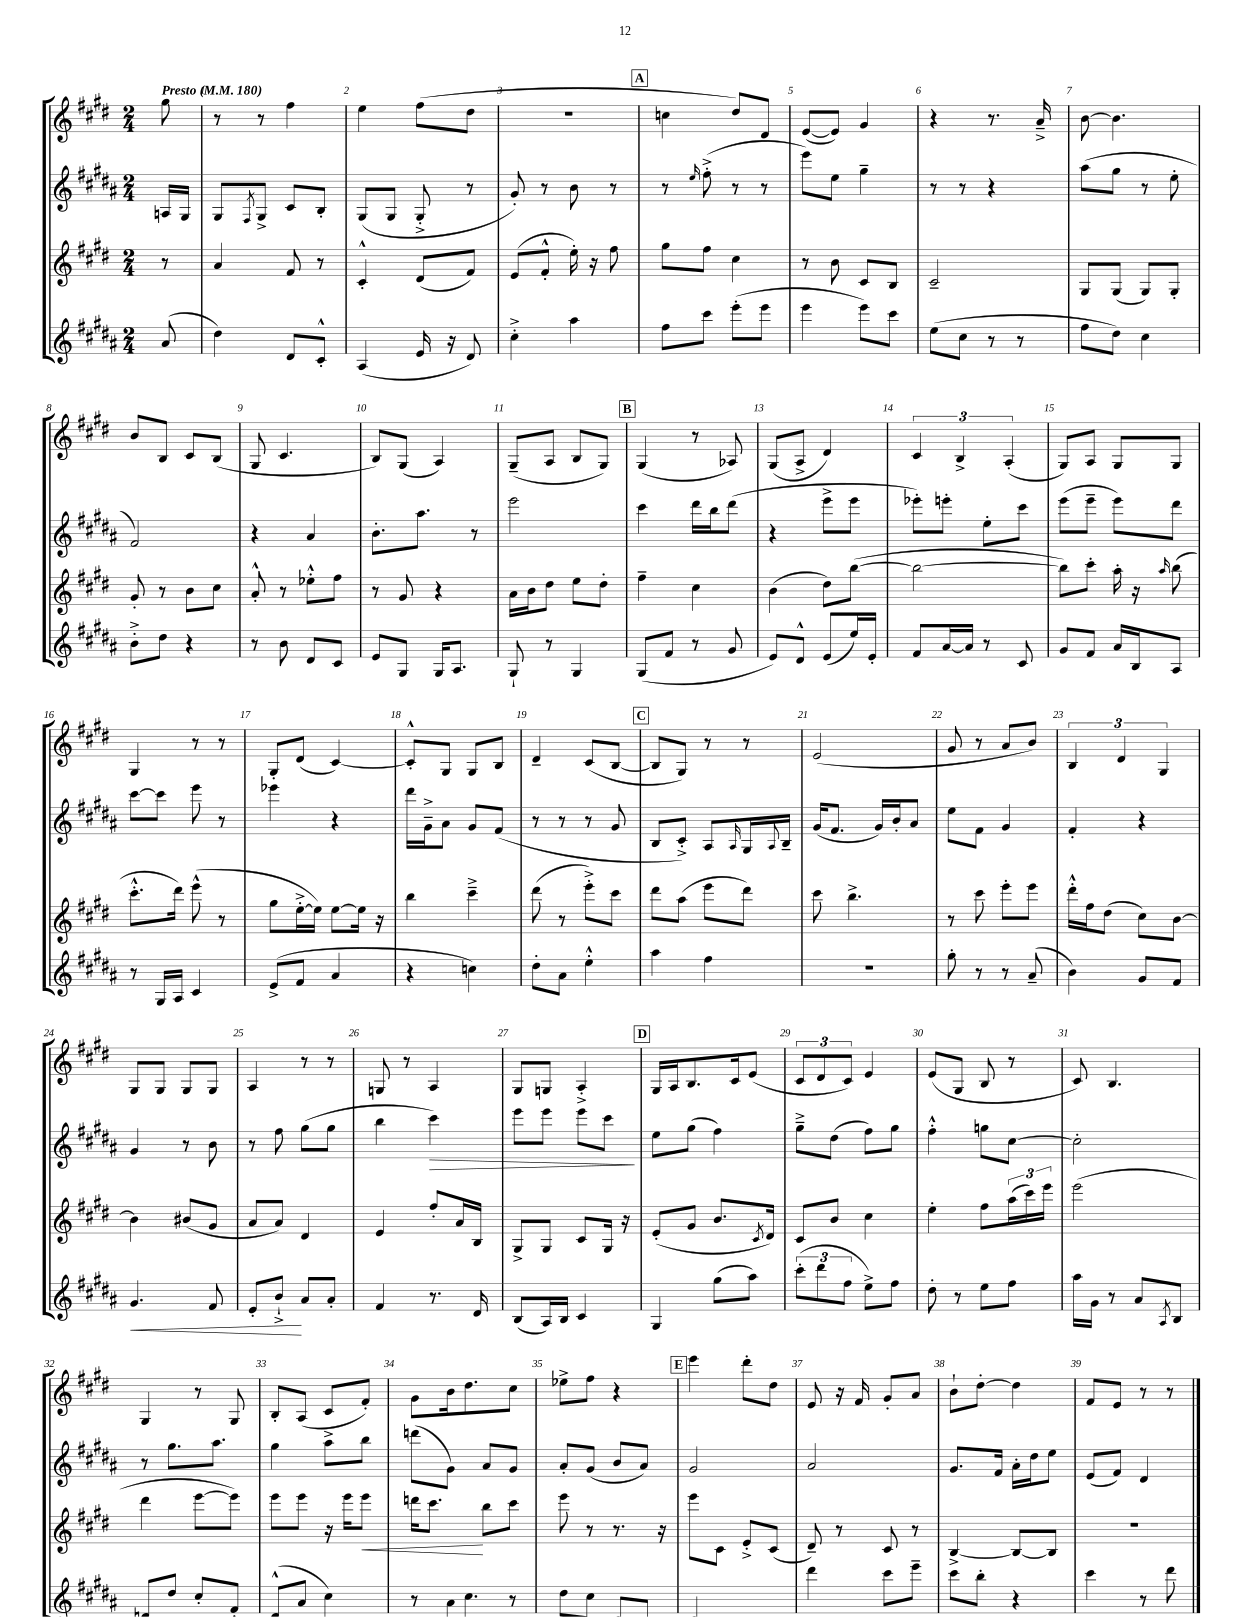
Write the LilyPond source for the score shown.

<<
\new StaffGroup <<
\new Staff = "s0" {
    \clef treble \key e \major \numericTimeSignature \time 2/4 \partial 8 \tempo "Presto" 4 = 180
    gis''8 |
    r8 r8 fis''4 |
    e''4 fis''8( dis''8 |
    r2 |
    \mark \markup { \box "A" } c''4 dis''8) dis'8 |
    e'8~( e'8) gis'4 |
    r4 r8. a'16---> |
    b'8~ b'4. |
    b'8 b8 cis'8 b8( |
    gis8 cis'4. |
    b8) gis8( a4) |
    gis8--( a8 b8 gis8) |
    \mark \markup { \box "B" } gis4( r8 aes8) |
    gis8( a8-> dis'4) |
    \tuplet 3/2 { cis'4 b4-> a4-.( } |
    gis8) a8 gis8 gis8 |
    gis4 r8 r8 |
    gis8-. dis'8( cis'4~) |
    cis'8-.-^ gis8 gis8 b8 |
    dis'4-- cis'8( b8~ |
    \mark \markup { \box "C" } b8 gis8) r8 r8 |
    e'2( |
    gis'8 r8 a'8 b'8) |
    \tuplet 3/2 { b4 dis'4 gis4 } |
    gis8 gis8 gis8 gis8 |
    a4 r8 r8 |
    g8 r8 a4 |
    gis8 g8 a4-.-> |
    \mark \markup { \box "D" } gis16 a16 b8. cis'16 e'8( |
    \tuplet 3/2 { cis'8 dis'8 cis'8) } e'4 |
    e'8( gis8 b8 r8 |
    cis'8) b4. |
    gis4 r8 gis8 |
    b8-. a8( cis'8 fis'8-.) |
    gis'8 b'16 dis''8. cis''8 |
    ees''8-> fis''8 r4 |
    \mark \markup { \box "E" } e'''4 dis'''8-. dis''8 |
    e'8 r16 fis'16 gis'8-. a'8 |
    b'8-! dis''8~-. dis''4 |
    fis'8 e'8 r8 r8 \bar "|." |
}
\new Staff = "s1" {
    \clef treble \key b \major \numericTimeSignature \time 2/4 \partial 8
    a16 gis16 |
    gis8 \acciaccatura { fis8 } gis8-> cis'8 b8-. |
    gis8( gis8 gis8-.-> r8 |
    gis'8-.) r8 b'8 r8 |
    \mark \markup { \box "A" } r8 \grace { e''16 } fis''8-.->( r8 r8 |
    e'''8) e''8 gis''4-- |
    r8 r8 r4 |
    ais''8( gis''8 r8 e''8-. |
    fis'2) |
    r4 ais'4 |
    b'8.-. ais''8. r8 |
    e'''2 |
    \mark \markup { \box "B" } cis'''4 dis'''16 b''16 dis'''8( |
    r4 e'''8-> e'''8 |
    ees'''8-.) e'''8-. e''8-. cis'''8 |
    e'''8( e'''8-- e'''8) dis'''8 |
    cis'''8~ cis'''8 e'''8 r8 |
    ees'''4 r4 |
    dis'''16 gis'16---> ais'8 gis'8 fis'8( |
    r8 r8 r8 gis'8 |
    \mark \markup { \box "C" } b8 cis'8-.->) ais8 \grace { ais16 } gis16 \appoggiatura { ais8 } b16-- |
    gis'16( fis'8. gis'16) b'16-. ais'8 |
    e''8 fis'8 gis'4 |
    fis'4-. r4 |
    gis'4 r8 b'8 |
    r8 fis''8 gis''8( gis''8 |
    b''4 cis'''4\>) |
    e'''8 e'''8 e'''8 cis'''8\! |
    \mark \markup { \box "D" } e''8 gis''8( fis''4) |
    gis''8---> dis''8( fis''8) gis''8 |
    fis''4-.-^ g''8 cis''8~ |
    cis''2-. |
    r8 gis''8. ais''8. |
    gis''4 ais''8-> b''8 |
    d'''8( gis'8) ais'8 gis'8 |
    ais'8-. gis'8( b'8 ais'8) |
    \mark \markup { \box "E" } gis'2 |
    ais'2 |
    gis'8. fis'16 ais'16-. dis''16 e''8 |
    e'8( fis'8) dis'4 \bar "|." |
}
\new Staff = "s2" {
    \clef treble \key e \major \numericTimeSignature \time 2/4 \partial 8
    r8 |
    a'4 fis'8 r8 |
    cis'4-.-^ dis'8( fis'8) |
    e'8( fis'8-.-^ e''16-.) r16 fis''8 |
    \mark \markup { \box "A" } gis''8 fis''8 cis''4 |
    r8 b'8 cis'8 b8 |
    cis'2-- |
    gis8 gis8( gis8) gis8-. |
    gis'8-. r8 b'8 cis''8 |
    a'8-.-^ r8 ees''8-.-^ fis''8 |
    r8 gis'8 r4 |
    a'16 b'16 dis''8 e''8 dis''8-. |
    \mark \markup { \box "B" } fis''4-- cis''4 |
    b'4( dis''8) b''8~( |
    b''2~ |
    b''8) cis'''8-. a''16-. r16 \grace { a''16 } b''8( |
    cis'''8.-.-^ dis'''16) e'''8-^( r8 |
    gis''8 e''16~-.-> e''16) e''8~ e''16 r16 |
    b''4 cis'''4---> |
    dis'''8( r8 e'''8-.->) cis'''8 |
    \mark \markup { \box "C" } dis'''8 a''8( e'''8 dis'''8) |
    cis'''8 b''4.-> |
    r8 cis'''8 e'''8-. e'''8 |
    dis'''16-.-^ fis''16 dis''8( cis''8) b'8~ |
    b'4 bis'8( gis'8 |
    a'8 a'8) dis'4 |
    e'4 fis''8-. a'16 b16 |
    gis8-> gis8 cis'8 gis16 r16 |
    \mark \markup { \box "D" } e'8-.( gis'8 b'8. \acciaccatura { cis'8 } dis'16) |
    cis'8 b'8 cis''4 |
    e''4-. fis''8 \tuplet 3/2 { a''16( cis'''16) e'''16 } |
    e'''2( |
    dis'''4 e'''8~ e'''8) |
    e'''8 e'''8 r16 e'''16 e'''8\< |
    d'''16 cis'''8.\! b''8 cis'''8 |
    e'''8 r8 r8. r16 |
    \mark \markup { \box "E" } e'''8 cis'8 e'8-.-> cis'8( |
    dis'8--) r8 cis'8 r8 |
    b4~-> b8~ b8 |
    r2 \bar "|." |
}
\new Staff = "s3" {
    \clef treble \key b \major \numericTimeSignature \time 2/4 \partial 8
    ais'8( |
    dis''4) dis'8 cis'8-.-^ |
    ais4( e'16 r16 dis'8) |
    cis''4-.-> ais''4 |
    \mark \markup { \box "A" } fis''8 cis'''8 e'''8-.( e'''8 |
    e'''4 e'''8) cis'''8 |
    e''8( cis''8 r8 r8 |
    fis''8 dis''8) cis''4 |
    b'8-.-> dis''8 r4 |
    r8 b'8 dis'8 cis'8 |
    e'8 gis8 gis16 ais8. |
    gis8-! r8 gis4 |
    \mark \markup { \box "B" } gis8( fis'8 r8 gis'8 |
    e'8) dis'8-^ e'8( e''16) e'16-. |
    fis'8 ais'16~ ais'16 r8 cis'8 |
    gis'8 fis'8 ais'16 b16 ais8 |
    r8 gis16 ais16 cis'4 |
    e'8->( fis'8 ais'4 |
    r4 c''4) |
    dis''8-. ais'8 e''4-.-^ |
    \mark \markup { \box "C" } ais''4 fis''4 |
    R2 |
    gis''8-. r8 r8 ais'8--( |
    b'4) gis'8 fis'8 |
    gis'4.\< fis'8 |
    e'8-. b'8-!->\! ais'8 ais'8-. |
    fis'4 r8. dis'16 |
    b8( ais16) b16 cis'4 |
    \mark \markup { \box "D" } gis4 gis''8( ais''8) |
    \tuplet 3/2 { cis'''8-.( dis'''8 fis''8 } e''8->) fis''8 |
    dis''8-. r8 e''8 fis''8 |
    ais''16 gis'16 r8 ais'8 \acciaccatura { ais8 } b8 |
    d'8->( dis''8 cis''8-. fis'8-.) |
    dis'8---^( ais'8 cis''4) |
    r8 ais'16 cis''8. r8 |
    dis''8 cis''8 cis'8 b8 |
    \mark \markup { \box "E" } cis'2 |
    dis'''4 cis'''8 e'''8-- |
    cis'''8 b''8-. r4 |
    cis'''4 r8 dis'''8 \bar "|." |
}
>>
>>
\layout { \context { \Score \override BarNumber.break-visibility = ##(#f #t #t) barNumberVisibility = #all-bar-numbers-visible } }
